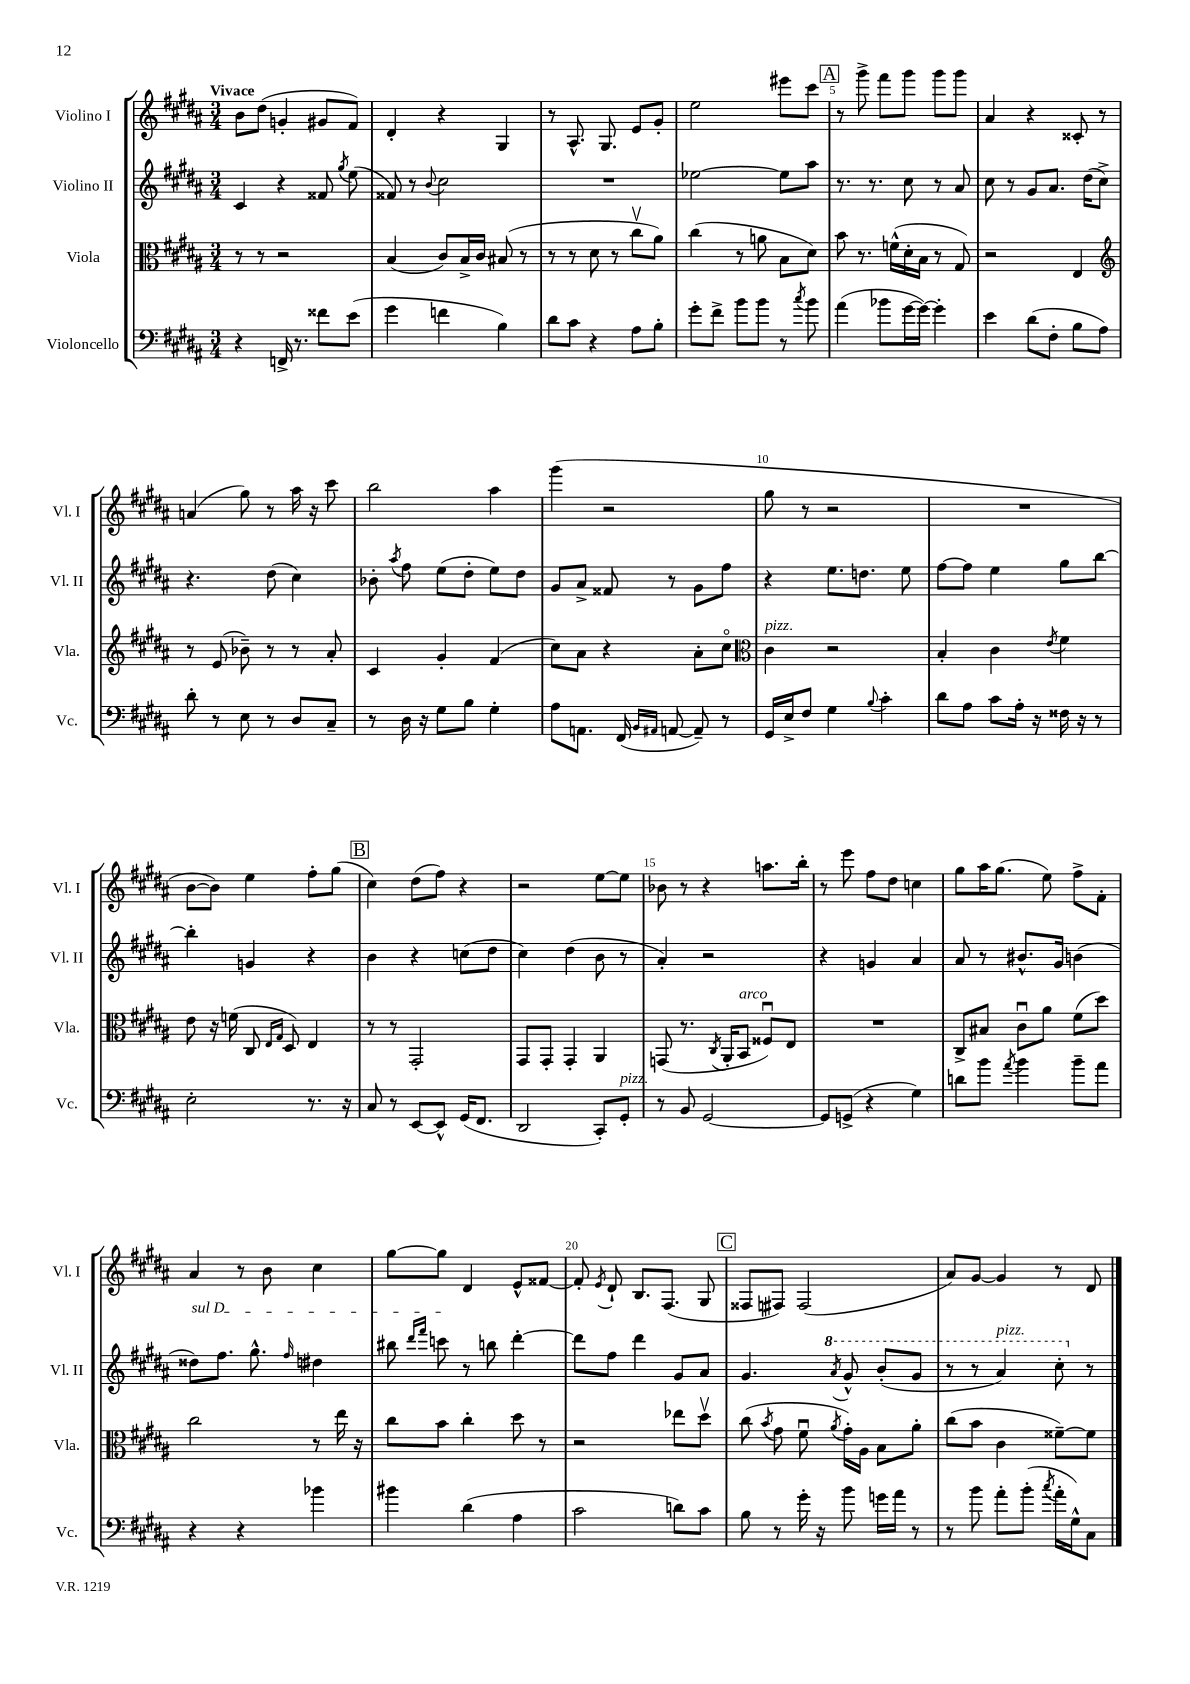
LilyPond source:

<<
\new StaffGroup <<
\new Staff = "s0" \with { instrumentName = "Violino I" shortInstrumentName = "Vl. I" } {
    \clef treble \key b \major \numericTimeSignature \time 3/4 \tempo "Vivace"
    \autoBeamOff b'8[ dis''8]( g'4-. gis'8[ fis'8]) |
    dis'4-. r4 gis4 |
    r8 ais8.-^ gis8. e'8[ gis'8]-. |
    e''2 eis'''8[ cis'''8] |
    \mark \markup { \box "A" } r8 gis'''8-> fis'''8[ gis'''8] gis'''8[ gis'''8] |
    ais'4 r4 cisis'8-. r8 |
    a'4( gis''8) r8 ais''16 r16 cis'''8 |
    b''2 ais''4 |
    gis'''4( r2 |
    gis''8 r8 r2 |
    R2. |
    b'8[~ b'8]) e''4 fis''8[-. gis''8]( |
    \mark \markup { \box "B" } cis''4) dis''8[( fis''8]) r4 |
    r2 e''8[~ e''8] |
    bes'8 r8 r4 a''8.[ b''16]-. |
    r8 e'''8 fis''8[ dis''8] c''4 |
    gis''8[ ais''16 gis''8.]( e''8) fis''8[-> fis'8]-. |
    ais'4 r8 b'8 cis''4 |
    gis''8[~ gis''8] dis'4 e'8[-^ fisis'8]~ |
    fisis'8-. \acciaccatura { e'8 } dis'8-! b8.[ fis8.]( gis8 |
    \mark \markup { \box "C" } fisis8[ fis8]) fis2( |
    ais'8[) gis'8]~ gis'4 r8 dis'8 \bar "|." |
}
\new Staff = "s1" \with { instrumentName = "Violino II" shortInstrumentName = "Vl. II" } {
    \clef treble \key b \major \numericTimeSignature \time 3/4
    \autoBeamOff cis'4 r4 fisis'8 \acciaccatura { gis''8 } e''8( |
    fisis'8) r8 \appoggiatura { b'8 } cis''2 |
    R2. |
    ees''2~ ees''8[ ais''8] |
    \mark \markup { \box "A" } r8. r8. cis''8 r8 ais'8 |
    cis''8 r8 gis'8[ ais'8.] dis''16[( cis''8]->) |
    r4. dis''8( cis''4) |
    bes'8-. \acciaccatura { ais''8 } fis''8 e''8[( dis''8]-. e''8[) dis''8] |
    gis'8[ ais'8]-> fisis'8 r8 gis'8[ fis''8] |
    r4 e''8.[ d''8.] e''8 |
    fis''8[~ fis''8] e''4 gis''8[ b''8]~ |
    b''4-. g'4 r4 |
    \mark \markup { \box "B" } b'4 r4 c''8[( dis''8] |
    cis''4) dis''4( b'8 r8 |
    ais'4-.) r2 |
    r4 g'4 ais'4 |
    ais'8 r8 bis'8.[-^ gis'16] b'4( |
    \once \override TextSpanner.bound-details.left.text = \markup { \italic "sul D" } disis''8[\startTextSpan) fis''8.] gis''8.-^ \grace { fis''16 } dis''4 |
    bis''8 \grace { dis'''16[ fis'''16] } c'''8\stopTextSpan r8 b''8 dis'''4~-. |
    dis'''8[ fis''8] dis'''4 gis'8[ ais'8] |
    \mark \markup { \box "C" } gis'4. \ottava #1 \acciaccatura { ais''8 } gis''8-^ b''8[-.( gis''8] |
    r8 r8 ais''4^\markup { \italic "pizz." }) cis'''8-. \ottava #0 r8 \bar "|." |
}
\new Staff = "s2" \with { instrumentName = "Viola" shortInstrumentName = "Vla." } {
    \clef alto \key b \major \numericTimeSignature \time 3/4
    \autoBeamOff r8 r8 r2 |
    b4( cis'8[) b16-> cis'16] bis8( r8 |
    r8 r8 dis'8 r8 cis''8[\upbow ais'8]) |
    cis''4( r8 a'8 b8[ dis'8]) |
    \mark \markup { \box "A" } b'8 r8. f'16[-^( dis'16-. b16] r8 gis8) |
    r2 e4 |
    \clef treble r8 e'8( bes'8--) r8 r8 ais'8-. |
    cis'4 gis'4-. fis'4( |
    cis''8[) ais'8] r4 ais'8[-. cis''8]\flageolet |
    \clef alto cis'4^\markup { \italic "pizz." } r2 |
    b4-. cis'4 \acciaccatura { e'8 } fis'4 |
    e'8 r16 f'16( cis8 \grace { e16[ gis16] } dis8) e4 |
    \mark \markup { \box "B" } r8 r8 gis,2-. |
    gis,8[ gis,8]-. gis,4-. ais,4 |
    g,8( r8. \acciaccatura { cis8 } ais,16[-. b,8]^\markup { \italic "arco" } fisis8[\downbow) e8] |
    R2. |
    cis8[-> bis8] cis'8[\downbow ais'8] fis'8[( dis''8]) |
    cis''2 r8 e''16 r16 |
    cis''8[ b'8] cis''4-. dis''8 r8 |
    r2 ees''8[ dis''8]\upbow |
    \mark \markup { \box "C" } cis''8( \acciaccatura { b'8 } gis'8 fis'8\downbow \acciaccatura { ais'8 } gis'16[-.) ais16] b8[ ais'8]-. |
    cis''8[( b'8] cis'4 fisis'8[~--) fisis'8] \bar "|." |
}
\new Staff = "s3" \with { instrumentName = "Violoncello" shortInstrumentName = "Vc." } {
    \clef bass \key b \major \numericTimeSignature \time 3/4
    \autoBeamOff r4 f,16-> r8. fisis'8[ e'8]( |
    gis'4 f'4 b4) |
    dis'8[ cis'8] r4 ais8[ b8]-. |
    gis'8[-. fis'8]-> b'8[ b'8] r8 \acciaccatura { cis''8 } b'8 |
    \mark \markup { \box "A" } ais'4( bes'8[ gis'16~ gis'16]~) gis'4-. |
    e'4 dis'8[( fis8]-. b8[ ais8]) |
    dis'8-. r8 e8 r8 dis8[ cis8]-- |
    r8 dis16 r16 gis8[ b8] gis4-. |
    ais8[ a,8.] fis,16( \grace { b,16[ ais,16] } a,8~ a,8--) r8 |
    gis,16[ e16-> fis8] gis4 \appoggiatura { b8 } cis'4-. |
    dis'8[ ais8] cis'8[ ais16]-. r16 fisis16 r16 r8 |
    e2-. r8. r16 |
    \mark \markup { \box "B" } cis8 r8 e,8[~ e,8]-^ gis,16[( fis,8.] |
    dis,2 cis,8[-.) gis,8]-.^\markup { \italic "pizz." } |
    r8 b,8 gis,2~ |
    gis,8[ g,8]->( r4 gis4) |
    d'8[ b'8] \acciaccatura { ais'8 } b'4 b'8[-- ais'8] |
    r4 r4 bes'4 |
    bis'4 dis'4( ais4 |
    cis'2 d'8[) cis'8] |
    \mark \markup { \box "C" } b8 r8 gis'16-. r16 b'8 g'16[ ais'16] r8 |
    r8 b'8 ais'8[-. b'8]-.( \acciaccatura { cis''8 } ais'16[-. gis16-^) cis8] \bar "|." |
}
>>
>>
\layout { \context { \Score \override BarNumber.break-visibility = ##(#f #t #t) barNumberVisibility = #(every-nth-bar-number-visible 5) } }
